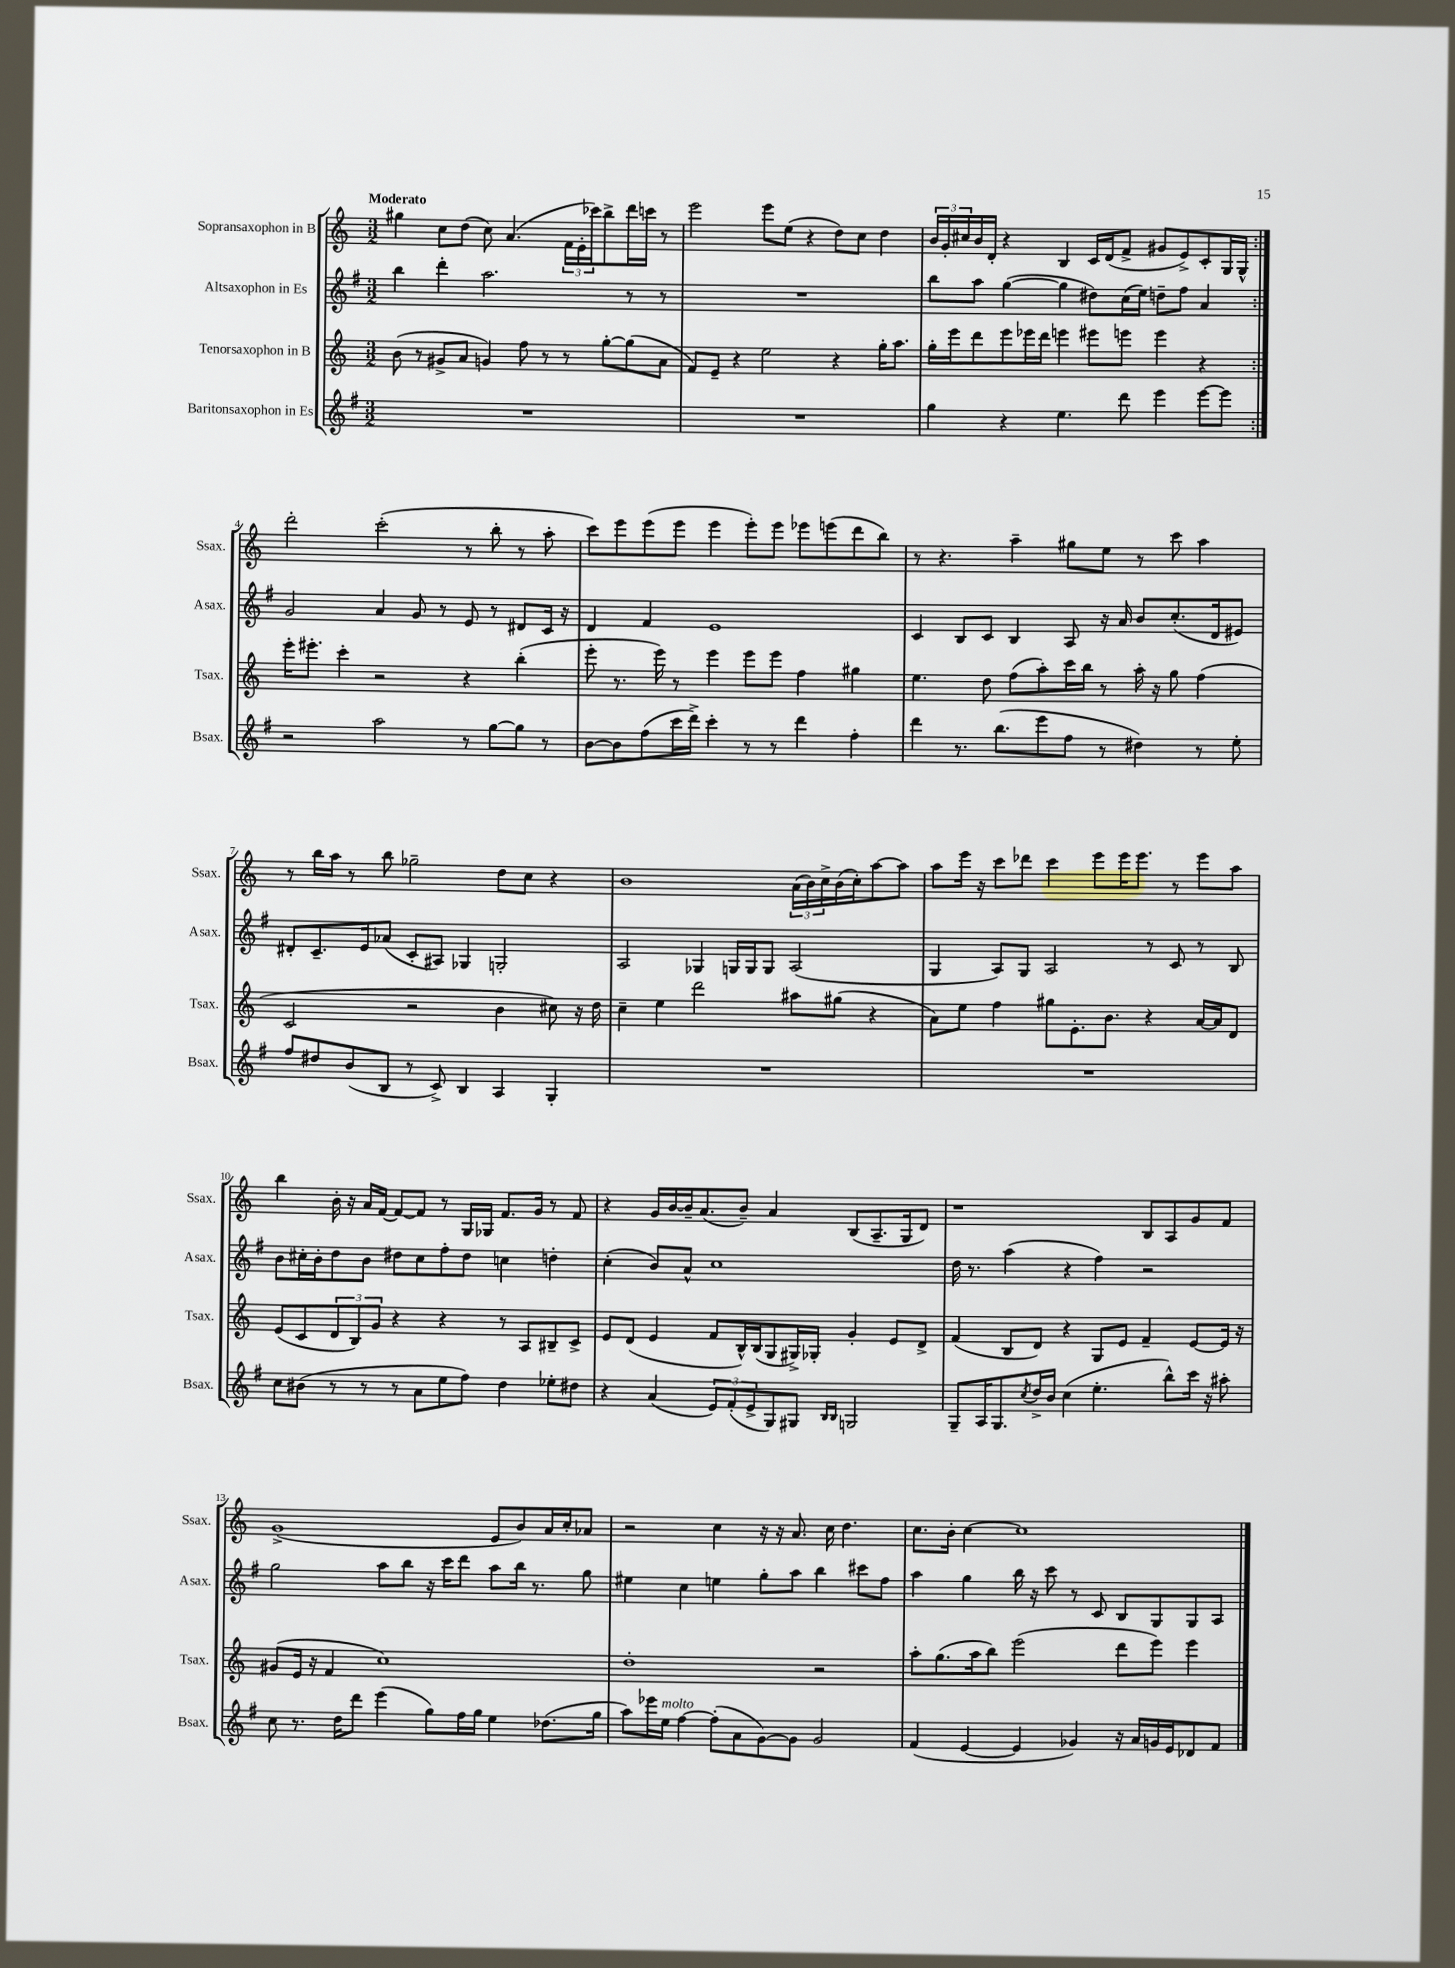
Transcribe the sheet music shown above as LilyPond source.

<<
\new StaffGroup <<
\new Staff = "s0" \with { instrumentName = "Sopransaxophon in B" shortInstrumentName = "Ssax." } {
    \clef treble \key c \major \numericTimeSignature \time 3/2 \tempo "Moderato"
    \repeat volta 2 { gis''4 c''8 d''8( c''8) a'4.( \tuplet 3/2 { f'16 e'16-. ces'''16) } b''8-> d'''16 c'''16 r8 |
    e'''2 e'''8 e''8( r4 d''8) c''8 d''4 |
    \tuplet 3/2 { b'16 g'16-. cis''16 } b'16 d'16-. r4 b4 c'16 d'16( f'8-> gis'8 e'8->) c'8-. g16 g16-^ | }
    d'''2-. c'''2-.( r8 b''8-. r8 a''8-. |
    c'''8) e'''8 e'''8( e'''8 e'''4 e'''8-.) e'''8 ees'''8 e'''8( d'''8 b''8) |
    r8 r4. a''4-- gis''8 e''8 r8 c'''8 a''4 |
    r8 b''16 a''16 r8 b''8 ges''2-- d''8 c''8 r4 |
    b'1 \tuplet 3/2 { a'16( b'16) c''16-> } b'16( c''16-.) a''8~ a''8 |
    a''8 e'''16 r16 c'''8 des'''8 c'''4 e'''8 e'''16 e'''8. r8 e'''8 a''8 |
    b''4 b'16-. r16 a'16 f'16~ f'8~ f'8 r8 g16 ges16 f'8. g'16 r8 f'8 |
    r4 g'16 b'16~ b'16-- a'8.( b'8--) a'4 b8( a8.-- g16 d'8) |
    r1 b8 a8 g'8 f'8 |
    g'1->( e'8 b'8) a'16 c''16-. aes'8 |
    r2 c''4 r16 r16 a'8. c''16 d''4. |
    c''8. b'16-. c''4~ c''1 \bar "|." |
}
\new Staff = "s1" \with { instrumentName = "Altsaxophon in Es" shortInstrumentName = "Asax." } {
    \clef treble \key g \major \numericTimeSignature \time 3/2
    \repeat volta 2 { b''4 d'''4-. a''2. r8 r8 |
    R1. |
    b''8 a''8 g''4~( g''4 dis''8) c''16( e''16) d''8-- fis''8 a'4 | }
    g'2 a'4 g'8 r8 e'8 r8 dis'8 c'16 r16 |
    d'4 fis'4 e'1 |
    c'4 b8 c'8 b4 a8 r16 a'16 b'8 c''8.-.( d'16 eis'8) |
    dis'8-. c'8.-- e'16 aes'8( c'8-. ais8) ges4 g2-. |
    a2 ges4 g16 g16 g8 a2( |
    g4 a8) g8 a2 r8 c'8 r8 b8 |
    b'8 cis''16-. b'16-. d''8 b'8 dis''8 cis''8 fis''8-. dis''8 c''4 d''4-. |
    c''4-.( b'8) a'8-^ c''1 |
    d''16 r8. a''4( r4 fis''4) r2 |
    g''2 a''8 b''8 r16 c'''16 d'''8 a''8 b''16 r8. g''8 |
    eis''4 c''4 e''4 g''8-. a''8 b''4 cis'''8 fis''8 |
    a''4 g''4 b''16 r16 c'''8 r8 c'8 b8 g8 g8 a8 \bar "|." |
}
\new Staff = "s2" \with { instrumentName = "Tenorsaxophon in B" shortInstrumentName = "Tsax." } {
    \clef treble \key c \major \numericTimeSignature \time 3/2
    \repeat volta 2 { b'8( r8 gis'8-> a'8 g'4) f''8 r8 r8 g''8~-. g''8( a'8 |
    f'8) e'8-- r4 e''2 r4 g''16-. a''8. |
    g''16-. e'''16 d'''8 e'''8 ees'''16 d'''16 e'''4 eis'''8 e'''8 e'''4 r4 | }
    e'''16-. eis'''8.-. c'''4-. r2 r4 b''4-.( |
    e'''8-. r8. e'''16) r8 e'''4 e'''8 e'''8 f''4 gis''4 |
    e''4. d''8 f''8( a''8-.) c'''16 b''16 r8 a''16-. r16 g''8 f''4( |
    c'2 r2 b'4 cis''8) r16 d''16 |
    c''4-- e''4 d'''2 ais''8 gis''8( r4 |
    a'8) e''8 f''4 gis''8 e'8.-. b'8. r4 a'16~ a'16 d'8 |
    e'8( c'8 \tuplet 3/2 { d'8 b8) g'8 } r4 r4 r8 a8 bis8-- c'8-> |
    e'8 d'8( e'4 f'8 b16-^) b16( g8 gis16->) ges16-. g'4-. e'8 d'8-> |
    f'4( b8 d'8) r4 g8 e'8 f'4-- e'8~ e'16 r16 |
    gis'8( e'16 r16 f'4 c''1) |
    d''1-. r2 |
    a''8-. g''8.( a''16 b''8) e'''2( d'''8 e'''8) e'''4 \bar "|." |
}
\new Staff = "s3" \with { instrumentName = "Baritonsaxophon in Es" shortInstrumentName = "Bsax." } {
    \clef treble \key g \major \numericTimeSignature \time 3/2
    \repeat volta 2 { R1. |
    R1. |
    g''4 r4 e''4. d'''8 e'''4 e'''8~ e'''8 | }
    r2 a''2 r8 g''8~ g''8 r8 |
    b'8~ b'8 fis''8( c'''16 d'''16->) c'''4-. r8 r8 d'''4 fis''4-. |
    d'''4 r8. b''8.( e'''8 fis''8 r8 dis''4) r8 e''8-. |
    fis''8 dis''8 b'8( b8 r8 c'8->) b4 a4 g4-. |
    R1. |
    R1. |
    c''8 bis'8( r8 r8 r8 a'8 e''8 fis''8) d''4 ees''8-. dis''8 |
    r4 a'4( \tuplet 3/2 { e'8) fis'8-.( e'8-> } g8) gis8 \grace { b16 b16 } g2 |
    g8-- a16 g8. \acciaccatura { c''8 } d''16-> b'16 c''4( e''4.-. b''8-^) c'''16 r16 ais''8-. |
    c''8 r8. d''16 d'''8 e'''4( g''8) fis''16 g''16 e''4 des''8.( g''16 |
    a''8) ees'''16 e''16^\markup { \italic "molto" } fis''4~ fis''8-.( a'8 g'8~) g'8 g'2 |
    fis'4( e'4~ e'4 ges'4) r16 a'16 g'16 e'16 des'8 fis'8 \bar "|." |
}
>>
>>
